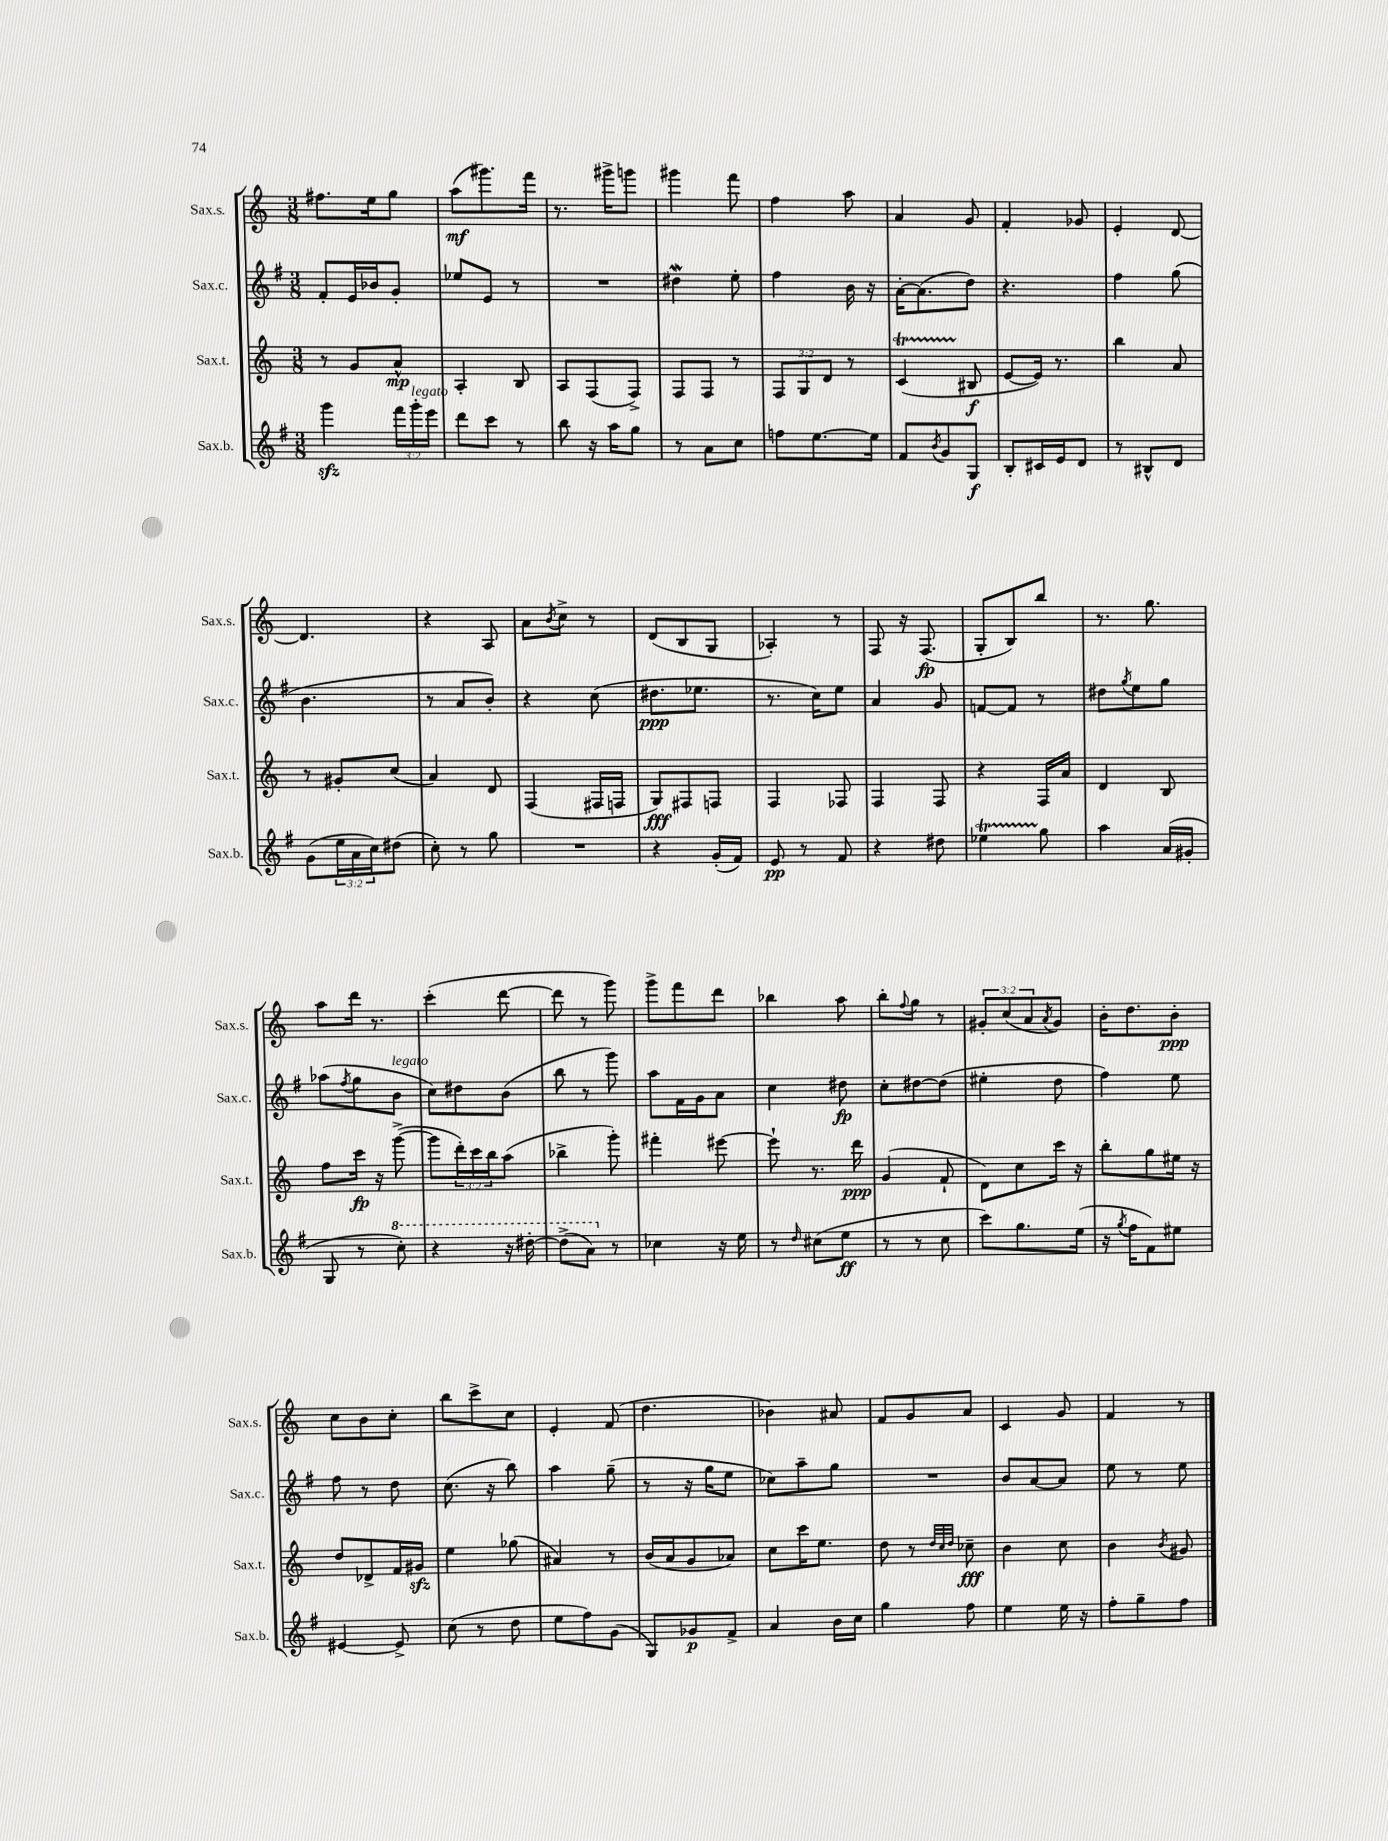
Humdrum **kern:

**kern	**dynam	**kern	**dynam	**kern	**dynam	**kern	**dynam
*part4	*part4	*part3	*part3	*part2	*part2	*part1	*part1
*staff4	*staff4	*staff3	*staff3	*staff2	*staff2	*staff1	*staff1
*I"Sax.b.	*	*I"Sax.t.	*	*I"Sax.c.	*	*I"Sax.s.	*
*I'Sax.b.	*	*I'Sax.t.	*	*I'Sax.c.	*	*I'Sax.s.	*
*clefG2	*	*clefG2	*	*clefG2	*	*clefG2	*
*k[f#]	*	*k[]	*	*k[f#]	*	*k[]	*
*M3/8	*	*M3/8	*	*M3/8	*	*M3/8	*
=23	=23	=23	=23	=23	=23	=23	=23
4gggzz\	.	8r	.	8f#'/L	.	8.ff#X\L	.
.	.	8g/L	.	16e/L	.	.	.
.	.	.	.	16b-X/J	.	16ee\k	.
24fff#\LL	.	8a^^/J	mp	8g'/J	.	8gg\J	.
!LO:TX:a:i:t=legato	!	!	!	!	!	!	!
24ggg'\	.	.	.	.	.	.	.
24eee\JJ	.	.	.	.	.	.	.
=24	=24	=24	=24	=24	=24	=24	=24
8ddd\L	.	4A'/	.	8ee-X/L	.	(8aa\L	mf
8ccc\J	.	.	.	8e/J	.	8.ggg#X\)	.
8r	.	8B/	.	8r	.	.	.
.	.	.	.	.	.	16fff\Jk	.
=25	=25	=25	=25	=25	=25	=25	=25
8bb\	.	8A/L	.	4.r	.	8.r	.
16r	.	(8F/	.	.	.	.	.
16aa\KL	.	.	.	.	.	16ggg#X^\KL	.
8gg\J	.	8F^/J)	.	.	.	8gggn\J	.
=26	=26	=26	=26	=26	=26	=26	=26
8r	.	8F/L	.	4dd#XW\	.	4ggg#X\	.
8a\L	.	8F/J	.	.	.	.	.
8cc\J	.	8r	.	8ee'\	.	8fff\	.
=27	=27	=27	=27	=27	=27	=27	=27
8ffn\L	.	12F/L	.	4ff#\	.	4ff\	.
.	.	12G/	.	.	.	.	.
[8.ee\	.	.	.	.	.	.	.
.	.	12d/J	.	.	.	.	.
.	.	8r	.	16b\	.	8aa\	.
16ee\Jk]	.	.	.	16r	.	.	.
=28	=28	=28	=28	=28	=28	=28	=28
8f#/L	.	(4cT/	.	[16a'\KL	.	4a/	.
.	.	.	.	(8.a\]	.	.	.
8qb/	.	.	.	.	.	.	.
8g/	.	.	.	.	.	.	.
8G/J	f	8B#X/	f	8dd\J)	.	8g/	.
=29	=29	=29	=29	=29	=29	=29	=29
8B'/L	.	[8e/L	.	4.r	.	4f'/	.
16c#X/L	.	16e/Jk])	.	.	.	.	.
16e/J	.	8.r	.	.	.	.	.
8d/J	.	.	.	.	.	8g-X/	.
=30	=30	=30	=30	=30	=30	=30	=30
8r	.	4bb\	.	4ff#\	.	4e'/	.
8B#X^^/L	.	.	.	.	.	.	.
8d/J	.	8a/	.	(8gg\	.	[8d/	.
!!LO:LB:g=z
=31	=31	=31	=31	=31	=31	=31	=31
(8g\L	.	8r	.	4.b\	.	4.d/]	.
24ee\L	.	8g#X'/L	.	.	.	.	.
24a\	.	.	.	.	.	.	.
24cc\J)	.	.	.	.	.	.	.
(8dd#X\J	.	(8cc/J	.	.	.	.	.
=32	=32	=32	=32	=32	=32	=32	=32
8cc'\)	.	4a/)	.	8r	.	4r	.
8r	.	.	.	8a/L	.	.	.
8gg\	.	8d/	.	8b'/J)	.	8A/	.
=33	=33	=33	=33	=33	=33	=33	=33
4.r	.	(4F/	.	4r	.	8a\L	.
.	.	.	.	.	.	8qb/	.
.	.	.	.	.	.	8cc^\J	.
.	.	16F#X/LL	.	(8cc\	.	8r	.
.	.	16Fn/JJ	.	.	.	.	.
=34	=34	=34	=34	=34	=34	=34	=34
4r	.	8G/L)	fff	8.dd#X\L	ppp	(8d/L	.
.	.	8F#X/	.	.	.	8B/	.
.	.	.	.	8.ee-X\J	.	.	.
(16g'/LL	.	8Fn/J	.	.	.	8G/J	.
16f#/JJ)	.	.	.	.	.	.	.
=35	=35	=35	=35	=35	=35	=35	=35
8e/	pp	4F/	.	8.r	.	4A-X'/)	.
8r	.	.	.	.	.	.	.
.	.	.	.	16cc\KL)	.	.	.
8f#/	.	8F-X/	.	8ee\J	.	8r	.
=36	=36	=36	=36	=36	=36	=36	=36
4r	.	4F/	.	4a/	.	8F/	.
.	.	.	.	.	.	16r	.
.	.	.	.	.	.	(8.F/	fp
8dd#X\	.	8F/	.	8g/	.	.	.
=37	=37	=37	=37	=37	=37	=37	=37
4ee-XT\	.	4r	.	[8fn/L	.	8G'/L	.
.	.	.	.	8f/J]	.	8B/)	.
8gg\	.	16F/LL	.	8r	.	8bb/J	.
.	.	16a/JJ	.	.	.	.	.
=38	=38	=38	=38	=38	=38	=38	=38
4aa\	.	4d/	.	8dd#X\L	.	8.r	.
.	.	.	.	8qgg/	.	.	.
.	.	.	.	8ee\	.	.	.
.	.	.	.	.	.	8.gg\	.
(16a/LL	.	8B/	.	8gg\J	.	.	.
16g#X'/JJ	.	.	.	.	.	.	.
!!LO:LB:g=z
=39	=39	=39	=39	=39	=39	=39	=39
8G/	.	8ff\L	.	(8aa-X\L	.	8aa\L	.
.	.	.	.	8qff#/	.	.	.
8r	.	16ccc\Jk	fp	8gg\	.	16ddd\Jk	.
.	.	16r	.	.	.	8.r	.
*8va	*	*	*	*	*	*	*
!	!	!	!	!LO:TX:a:i:t=legato	!	!	!
8ccc'\)	.	([8ggg^\	.	8b\J	.	.	.
=40	=40	=40	=40	=40	=40	=40	=40
4r	.	8ggg\L]	.	8cc\L)	.	(4ccc'\	.
.	.	24ddd'\L)	.	8dd#X\	.	.	.
.	.	24ccc\	.	.	.	.	.
.	.	24bb\J	.	.	.	.	.
16r	.	(8aa\J	.	(8b\J	.	[8ddd\	.
[16ddd#X'\	.	.	.	.	.	.	.
=41	=41	=41	=41	=41	=41	=41	=41
(8ddd#^\L]	.	4bb-X^\	.	8bb\	.	8ddd\]	.
8aa\J)	.	.	.	8r	.	8r	.
*X8va	*	*	*	*	*	*	*
8r	.	8ggg'\)	.	8ggg\)	.	8ggg\)	.
=42	=42	=42	=42	=42	=42	=42	=42
4cc-X\	.	4fff#X'\	.	8aa\L	.	8ggg^\L	.
.	.	.	.	16f#\L	.	8fff\	.
.	.	.	.	16g\J	.	.	.
16r	.	[8eee#X\	.	8a\J	.	8ddd\J	.
16ee\	.	.	.	.	.	.	.
=43	=43	=43	=43	=43	=43	=43	=43
8r	.	8eee#`\]	.	4cc\	.	4bb-X\	.
16qqdd/	.	.	.	.	.	.	.
(8cc#X\L	.	8.r	.	.	.	.	.
8ee\J	ff	.	.	8dd#X\	fp	8aa\	.
.	.	16ddd\	ppp	.	.	.	.
=44	=44	=44	=44	=44	=44	=44	=44
8r	.	(4g/	.	8cc'\L	.	8bb'\L	.
.	.	.	.	.	.	8qqff/	.
8r	.	.	.	[8dd#X\	.	8gg\J	.
8cc\	.	8f`/	.	(8dd#\J]	.	8r	.
=45	=45	=45	=45	=45	=45	=45	=45
8ccc\L)	.	8d\L)	.	4ee#X'\	.	12g#X'/L	.
.	.	.	.	.	.	(12cc/	.
8.gg\	.	8cc\	.	.	.	.	.
.	.	.	.	.	.	12a/	.
.	.	.	.	.	.	8qa/	.
.	.	16ccc\Jk	.	8dd\	.	8g#/J)	.
(16ee\Jk	.	16r	.	.	.	.	.
=46	=46	=46	=46	=46	=46	=46	=46
16r	.	8bb'\L	.	4ff#\)	.	16b'\KL	.
8qgg/	.	.	.	.	.	.	.
16ff#\KL	.	.	.	.	.	8.dd\	.
8f#\)	.	8gg\	.	.	.	.	.
8ee#X\J	.	16ee#X\Jk	.	8ee\	.	8b'\J	ppp
.	.	16r	.	.	.	.	.
!!LO:LB:g=z
=47	=47	=47	=47	=47	=47	=47	=47
[4e#X/	.	8dd/L	.	8ff#\	.	8cc\L	.
.	.	8d-X^/	.	8r	.	8b\	.
8e#^/]	.	16f/L	.	8dd\	.	8cc'\J	.
.	.	16g#Xzz/JJ	.	.	.	.	.
=48	=48	=48	=48	=48	=48	=48	=48
(8cc\	.	4ee\	.	(8.cc\	.	8bb\L	.
8r	.	.	.	.	.	8ccc^\	.
.	.	.	.	16r	.	.	.
8dd\	.	(8gg-X\	.	8bb\)	.	8cc\J	.
=49	=49	=49	=49	=49	=49	=49	=49
8ee\L	.	4a#X/)	.	4aa\	.	4e'/	.
8ff#\)	.	.	.	.	.	.	.
(8g\J	.	8r	.	(8gg~\	.	(8f/	.
=50	=50	=50	=50	=50	=50	=50	=50
8G/L)	.	(16b/LL	.	8r	.	4.dd\	.
.	.	16a/J	.	.	.	.	.
8g-X/	p	8g/	.	16r	.	.	.
.	.	.	.	16gg\KL	.	.	.
8f#^/J	.	8a-X/J)	.	8ee\J	.	.	.
=51	=51	=51	=51	=51	=51	=51	=51
4a/	.	8cc\L	.	8cc-X\L)	.	4b-X\)	.
.	.	16ccc\K	.	8aa~\	.	.	.
.	.	8.ee\J	.	.	.	.	.
16b\LL	.	.	.	8gg\J	.	8a#X/	.
16cc\JJ	.	.	.	.	.	.	.
=52	=52	=52	=52	=52	=52	=52	=52
4gg\	.	8dd\	.	4.r	.	8f/L	.
.	.	8r	.	.	.	8g/	.
.	.	32qqdd/LLL	.	.	.	.	.
.	.	32qqcc/	.	.	.	.	.
.	.	32qqdd/JJJ	.	.	.	.	.
8ff#\	.	8cc-X~\	fff	.	.	8a/J	.
=53	=53	=53	=53	=53	=53	=53	=53
4ee\	.	4b\	.	8b/L	.	4c/	.
.	.	.	.	[8a/	.	.	.
16ee\	.	8cc\	.	8a/J]	.	8g/	.
16r	.	.	.	.	.	.	.
=54	=54	=54	=54	=54	=54	=54	=54
8ff#'\L	.	4b\	.	8ee\	.	4f/	.
8gg~\	.	.	.	8r	.	.	.
.	.	8qb/	.	.	.	.	.
8ff#\J	.	8g#X/	.	8ee\	.	8r	.
==	==	==	==	==	==	==	==
*-	*-	*-	*-	*-	*-	*-	*-
